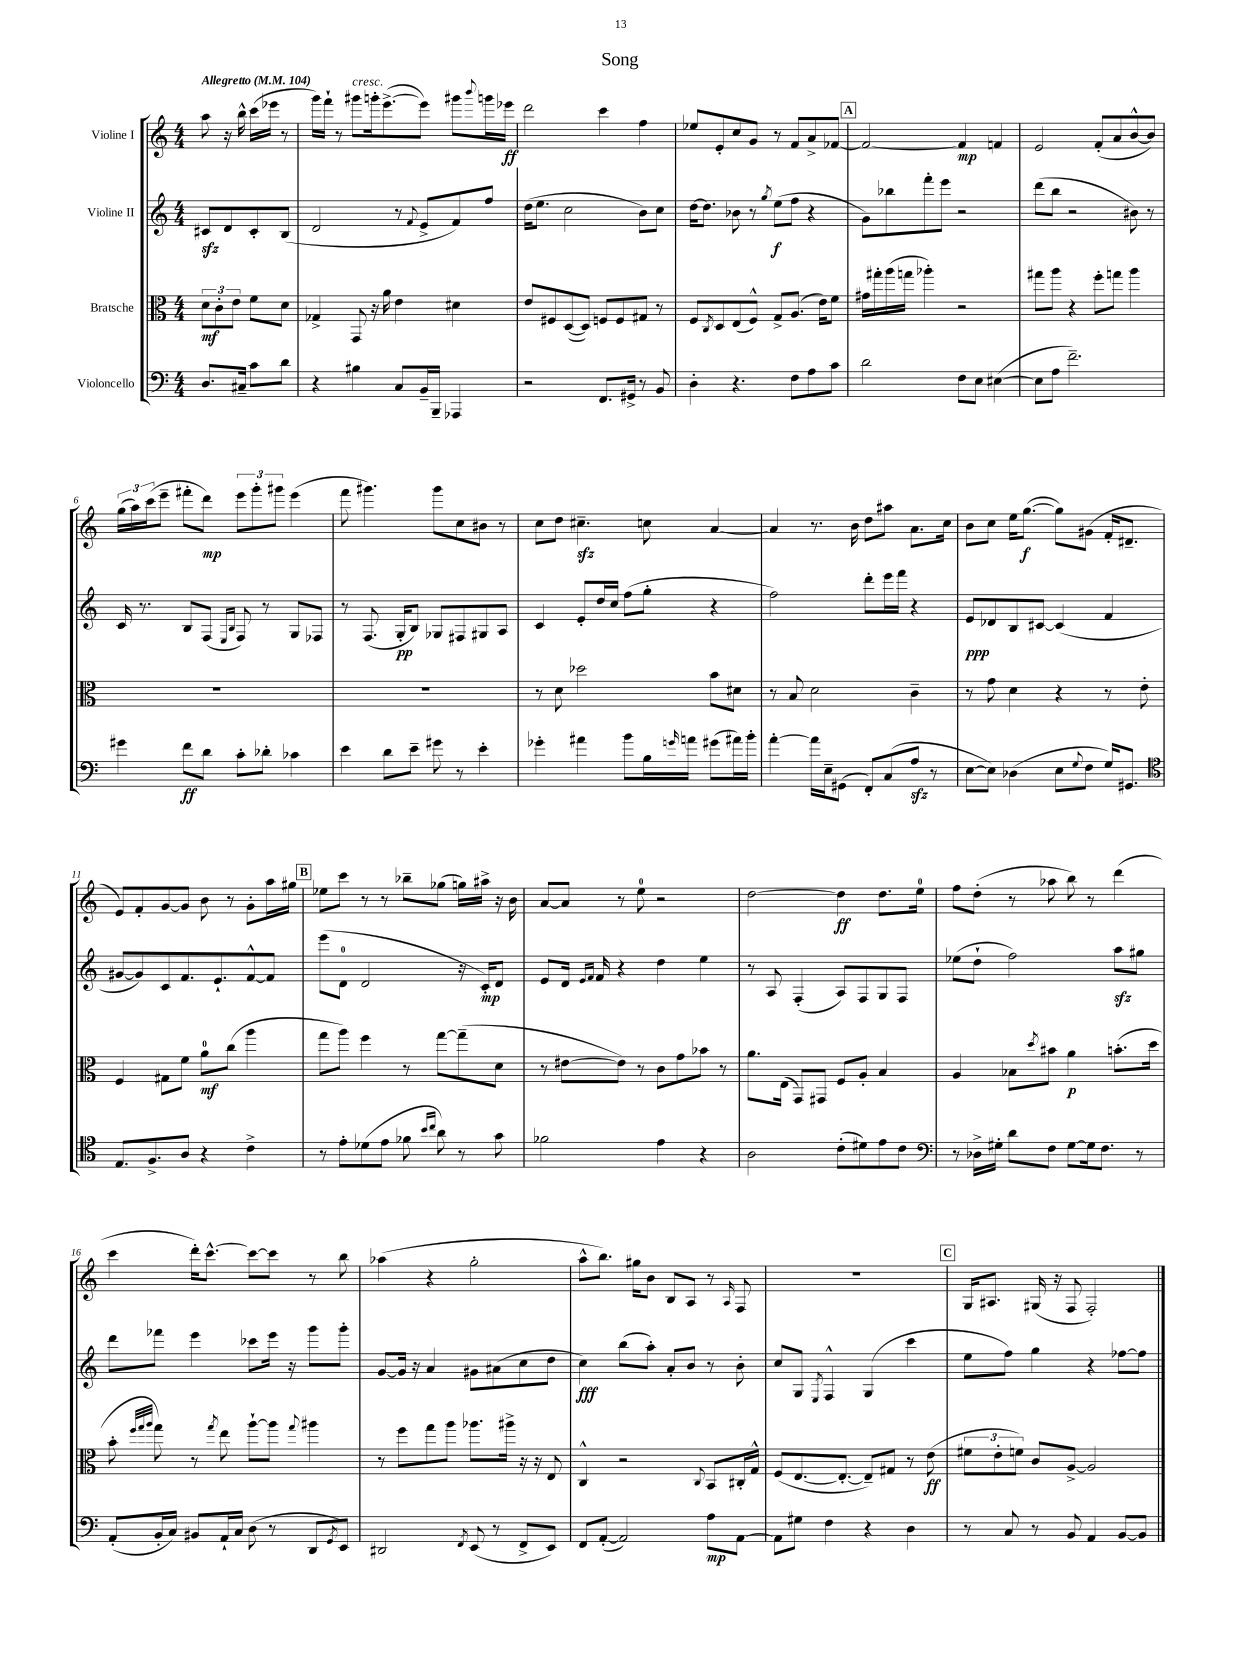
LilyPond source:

\header { title = "Song" }
<<
\new StaffGroup <<
\new Staff = "s0" \with { instrumentName = "Violine I" } {
    \clef treble \key c \major \numericTimeSignature \time 4/4 \partial 2 \tempo "Allegretto" 4 = 104
    a''8 r16 b''16-^ c'''16( ees'''16 r8 |
    g'''16) f'''16-! r8 gis'''8^\markup { \italic "cresc." } g'''16-. e'''8.~->( e'''8) gis'''8 \appoggiatura { b'''8 } g'''16 ees'''16\ff |
    d'''2 c'''4 f''4 |
    ees''8 e'8-. c''8 g'8 r8 f'8 a'8-> fes'8~ |
    \mark \markup { \box "A" } fes'2~ fes'4\mp f'4 |
    e'2 f'8-.( a'8 b'8~-^ b'8) |
    \tuplet 3/2 { g''16( a''16) c'''16( } e'''8-- fis'''8-. d'''8\mp) \tuplet 3/2 { e'''8 g'''8-. gis'''8 } e'''4( |
    f'''8 gis'''4.) gis'''8 c''8 bis'8 r8 |
    c''8 d''8 cis''4.--\sfz c''8 a'4~ |
    a'4 r8. b'16 d''8 ais''8 a'8. c''16 |
    b'8 c''8 e''16 g''8.~\f( g''8) gis'8( f'16-. dis'8.-- |
    e'8) f'8-. g'8~ g'8 b'8 r8 g'8-. a''16 gis''16 |
    \mark \markup { \box "B" } ees''8 c'''8 r8 r8 bes''8-- ges''8( g''16) ais''16-> r16 b'16 |
    a'8~ a'8 r8 e''8-0 r2 |
    d''2~ d''4\ff d''8. e''16-0 |
    f''8 d''8-.( r8 aes''8 b''8) r8 d'''4( |
    c'''4 d'''16-.) c'''8.~-^ c'''8~ c'''8 r8 b''8 |
    aes''4( r4 g''2-. |
    a''8-^ b''8.) gis''16 b'8 b8 a8 r8 \grace { a16 } f8 |
    R1 |
    \mark \markup { \box "C" } g16 ais8. gis16( r16 f8 f2-.) \bar "|." |
}
\new Staff = "s1" \with { instrumentName = "Violine II" } {
    \clef treble \key c \major \numericTimeSignature \time 4/4 \partial 2
    cis'8\sfz d'8 cis'8-. b8( |
    d'2 r8 \appoggiatura { f'8 } e'8-> f'8) f''8 |
    d''16( e''8. c''2 b'8) c''8 |
    d''16~ d''8. bes'8 r8 \acciaccatura { g''8 } e''8\f( f''8 r4 |
    \mark \markup { \box "A" } g'8) bes''8 f'''8-. e'''8 r2 |
    d'''8( b''8 r2 bis'8) r8 |
    c'16 r8. b8 f8( \grace { e16 b16 } f8) r8 g8 fes8 |
    r8 f8.( g16-.\pp b8) ges8 fis8 gis8 a8 |
    c'4 e'8-. d''16 c''16 f''8( g''8-. r4 |
    f''2) d'''8-. e'''16 f'''16 r4 |
    e'8\ppp des'8 b8 cis'8~ cis'4( f'4 |
    gis'8~ gis'8) c'8 f'8. e'8.-! f'8~-^ f'8 |
    \mark \markup { \box "B" } e'''8( d'8-0 d'2 r16 c'16-.\mp) d'8 |
    e'8 d'16 \grace { e'16 f'16 } f'16 r4 d''4 e''4 |
    r8 a8 f4-.( a8) f8 g8 f8 |
    ees''8( d''8-! f''2) a''8\sfz gis''8 |
    d'''8 fes'''8 e'''4 ces'''8 e'''16 r16 g'''8 g'''8-. |
    g'8~ g'16 r16 a'4 gis'8 ais'8( c''8 d''8 |
    c''4\fff) b''8( a''8-.) a'8-. b'8 r8 b'8-. |
    c''8 g8 \acciaccatura { e8 } f4-^ g4( c'''4 |
    \mark \markup { \box "C" } e''8 f''8) g''4 r4 fes''8~ fes''8 \bar "|." |
}
\new Staff = "s2" \with { instrumentName = "Bratsche" } {
    \clef alto \key c \major \numericTimeSignature \time 4/4 \partial 2
    \tuplet 3/2 { d'8\mf c'8-. e'8 } f'8 d'8 |
    ges4-> g,8 r16 a'16 e'4 dis'4 |
    e'8 fis8 d8~( d8) f8 f8 gis8 r8 |
    f8 \acciaccatura { c8 } d8 e8( f8-^) g8-> a8.( e'16) f'8 |
    \mark \markup { \box "A" } gis'16 gis''16-. a''16( g''16 aes''4-.) r2 |
    gis''8 a''8 r4 f''8-. g''8 a''4 |
    R1 |
    R1 |
    r8 d'8 des''2 b'8 dis'8 |
    r8 b8 d'2 c'4-- |
    r8 g'8 d'4 r4 r8 e'8-. |
    f4 gis8 f'8 a'8-0\mf c''8( a''4 |
    \mark \markup { \box "B" } g''8 a''8) f''4 r8 g''8~ g''8--( d'8 |
    r8 eis'8~ eis'8) r8 c'8 g'8 bes'8 r8 |
    a'8. e16( g,8) gis,8 f8 a8-. b4 |
    a4 bes8 \acciaccatura { d''8 } bis'8 a'4\p b'8.-.( d''16 |
    b'8-. \grace { f''32 g''32 a''32 } g''8) r8 \acciaccatura { g''8 } e''8 a''8~-! a''8 \appoggiatura { g''8 } ais''4 |
    r8 f''8 g''8 a''8 aes''8. ais''16-> r16 r16 e8 |
    c4-^ r2 \appoggiatura { c8 } b,8 cis16-. g16-^ |
    f8( e8.~ e8.~-. e8--) gis8 r8 e'8\ff( |
    \mark \markup { \box "C" } \tuplet 3/2 { fis'8 e'8-. f'8) } c'8 a8~-> a2 \bar "|." |
}
\new Staff = "s3" \with { instrumentName = "Violoncello" } {
    \clef bass \key c \major \numericTimeSignature \time 4/4 \partial 2
    d8. cis16-- c'8 d'8 |
    r4 bis4 c8 b,16-- b,,16-- aes,,4 |
    r2 f,8. gis,16-> r8 b,8 |
    d4-. r4. f8 a8 c'8 |
    \mark \markup { \box "A" } d'2 f8 e8 eis4~( |
    eis8 a8 f'2.--) |
    gis'4 f'8\ff d'8 c'8-. des'8-. ces'4 |
    e'4 d'8 e'8-- gis'8 r8 e'4-. |
    ges'4-. ais'4 b'8 b16 \grace { g'16 } a'16 gis'8( ais'16) b'16-. |
    a'4~-. a'16 e16-- gis,8( f,8-.) c8( a8\sfz r8 |
    e8~ e8) des4( e8 \appoggiatura { g8 } f8 g16) gis,8. |
    \clef tenor e8. f8.-> a8 r4 c'4-> |
    \mark \markup { \box "B" } r8 e'8-. des'8( e'8 fes'8 \grace { b'16 c''16 } a'8) r8 g'8 |
    fes'2 e'4 r4 |
    a2 c'8-.( dis'8) e'8 c'8 |
    \clef bass r8 des16-> gis16-. d'8 f8 gis8~ gis16 f8. r8 |
    a,8-.( b,16-. c16) bis,8 a,16-! c16 d8( r8 d,8 \acciaccatura { g,8 } e,8) |
    dis,2 \acciaccatura { f,8 } e,8( r8 f,8-> e,8) |
    f,8 a,8~-.( a,2) a8\mp a,8~ |
    a,8 gis8 f4 r4 d4 |
    \mark \markup { \box "C" } r8 c8 r8 b,8 a,4 b,8~ b,8 \bar "|." |
}
>>
>>
